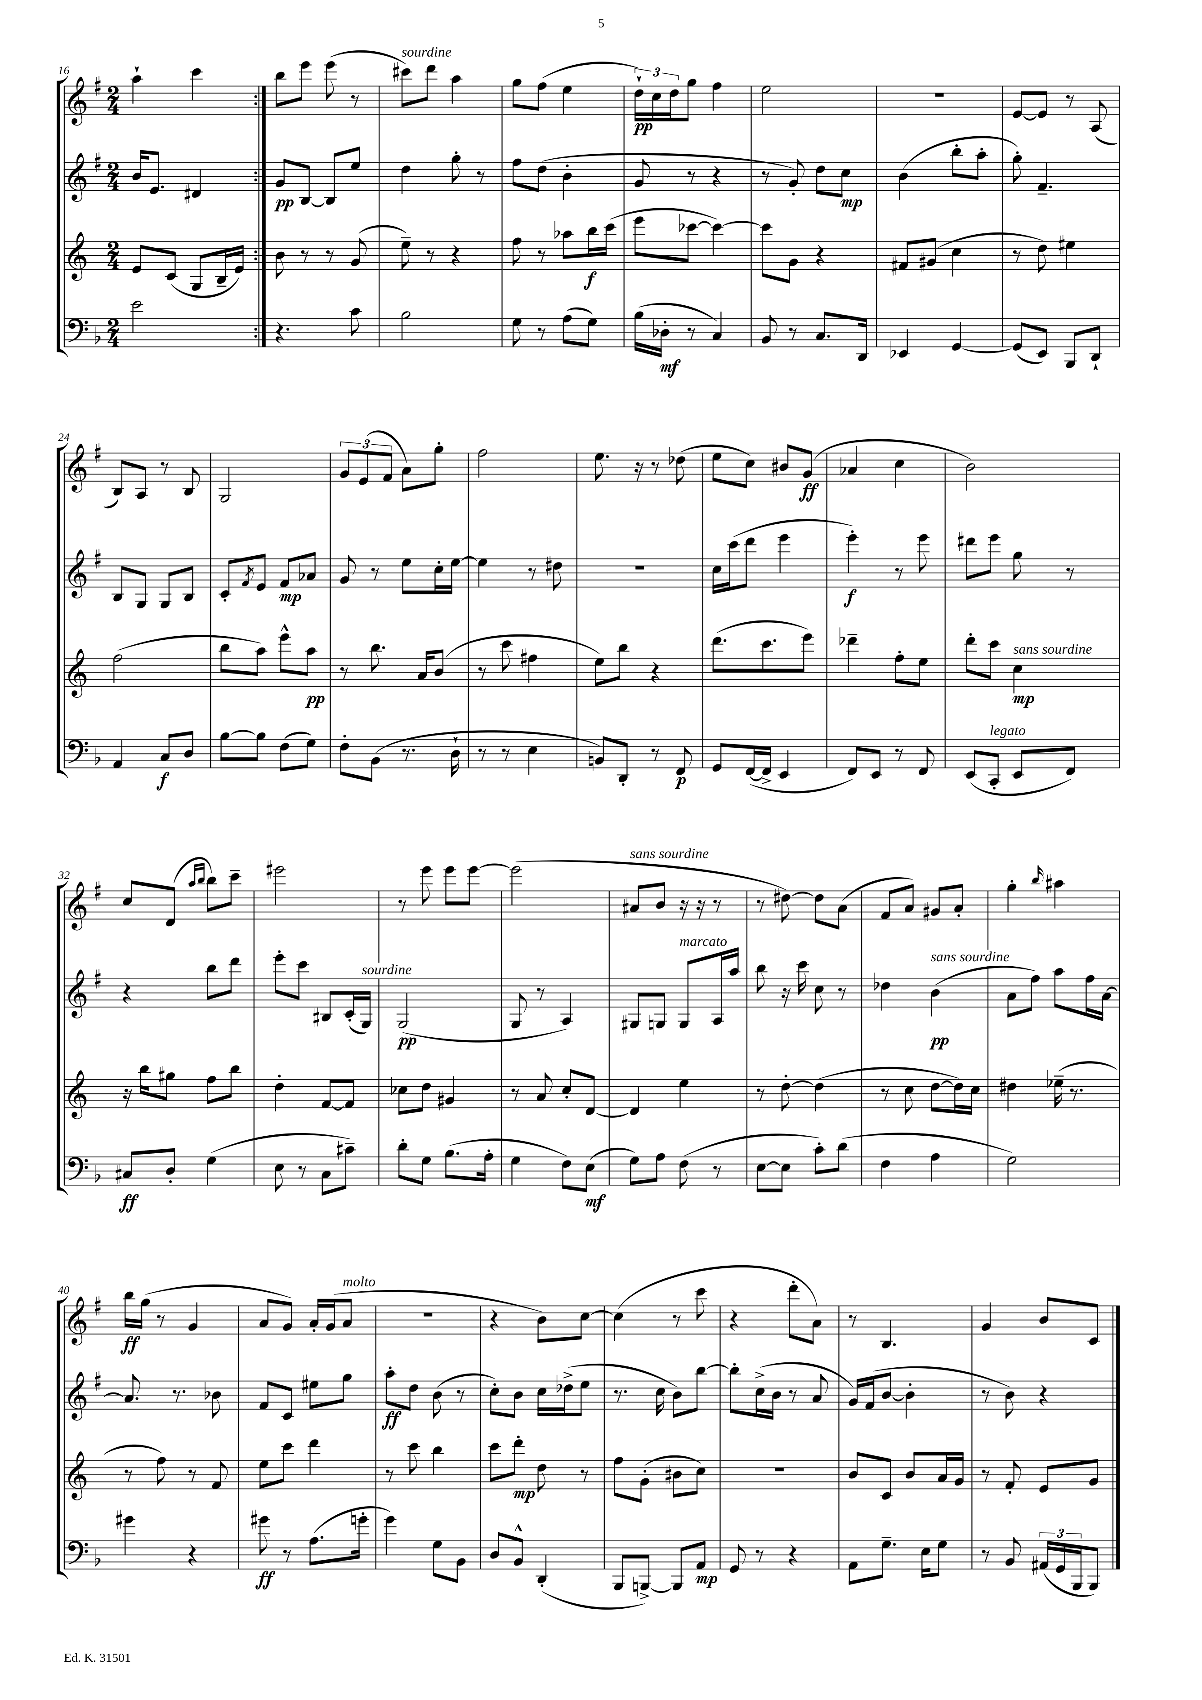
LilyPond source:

<<
\new StaffGroup <<
\new Staff = "s0" {
    \clef treble \key g \major \numericTimeSignature \time 2/4
    \repeat volta 2 { a''4-! c'''4 | }
    b''8 e'''8 e'''8( r8 |
    cis'''8^\markup { \italic "sourdine" }) d'''8 a''4 |
    g''8 fis''8( e''4 |
    \tuplet 3/2 { d''16-!\pp) c''16 d''16 } g''8 fis''4 |
    e''2 |
    R2 |
    e'8~ e'8 r8 a8( |
    b8) a8 r8 b8 |
    g2 |
    \tuplet 3/2 { g'8 e'8( fis'8 } a'8) g''8-. |
    fis''2 |
    e''8. r16 r8 des''8( |
    e''8 c''8) bis'8 g'8\ff( |
    aes'4 c''4 |
    b'2) |
    c''8 d'8( \grace { a''16 b''16 } b''8) c'''8-- |
    eis'''2 |
    r8 e'''8 e'''8 e'''8~ |
    e'''2( |
    ais'8^\markup { \italic "sans sourdine" } b'8 r16 r16 r8 |
    r8 dis''8~) dis''8 a'8( |
    fis'8 a'8) gis'8 a'8-. |
    g''4-. \grace { b''16 } ais''4 |
    b''16\ff g''16( r8 g'4 |
    a'8 g'8) a'16-. g'16( a'8^\markup { \italic "molto" } |
    r2 |
    r4 b'8) c''8~ |
    c''4( r8 c'''8 |
    r4 d'''8-. a'8) |
    r8 b4. |
    g'4 b'8 c'8 \bar "|." |
}
\new Staff = "s1" {
    \clef treble \key g \major \numericTimeSignature \time 2/4
    \repeat volta 2 { b'16 e'8. dis'4 | }
    g'8\pp b8~ b8 e''8 |
    d''4 g''8-. r8 |
    fis''8 d''8( b'4-. |
    g'8 r8 r4 |
    r8 g'8-.) d''8 c''8\mp |
    b'4( b''8-. a''8-. |
    g''8-.) fis'4.-- |
    b8 g8 g8 b8 |
    c'8-. \acciaccatura { fis'8 } e'8 fis'8\mp aes'8 |
    g'8 r8 e''8 c''16-. e''16~ |
    e''4 r8 dis''8 |
    R2 |
    c''16 c'''16( d'''8 e'''4 |
    e'''4-.\f) r8 e'''8 |
    dis'''8 e'''8 g''8 r8 |
    r4 b''8 d'''8 |
    e'''8-. c'''8 bis8 c'16-.( g16^\markup { \italic "sourdine" }) |
    g2\pp( |
    g8 r8 a4) |
    gis8 g8 g8^\markup { \italic "marcato" } a16 a''16 |
    b''8 r16 c'''16 c''8 r8 |
    des''4 b'4\pp^\markup { \italic "sans sourdine" }( |
    a'8 fis''8) a''8 fis''16 a'16~ |
    a'8. r8. bes'8 |
    fis'8 c'8 eis''8 g''8 |
    a''8-.\ff d''8 b'8( r8 |
    c''8-.) b'8 c''16 des''16->( e''8 |
    r8. c''16 b'8) b''8~ |
    b''8-. c''16->( b'16 r8 a'8 |
    g'16) fis'16( b'8~ b'4-. |
    r8 b'8) r4 \bar "|." |
}
\new Staff = "s2" {
    \clef treble \key c \major \numericTimeSignature \time 2/4
    \repeat volta 2 { e'8 c'8( g8 b16-- e'16) | }
    b'8 r8 r8 g'8( |
    e''8--) r8 r4 |
    f''8 r8 aes''8 b''16\f c'''16( |
    e'''8 ces'''8~ ces'''4~) |
    ces'''8 g'8 r4 |
    fis'8 gis'8( c''4 |
    r8 d''8) eis''4 |
    f''2( |
    b''8 a''8) e'''8-^ a''8\pp |
    r8 b''8. a'16 b'8( |
    r8 c'''8 fis''4 |
    e''8) b''8 r4 |
    d'''8.( c'''8. e'''8) |
    des'''4-- f''8-. e''8 |
    d'''8-. c'''8 c''4\mp^\markup { \italic "sans sourdine" } |
    r16 b''16 gis''8 f''8 b''8 |
    d''4-. f'8~ f'8 |
    ces''8 d''8 gis'4 |
    r8 a'8 c''8-. d'8~ |
    d'4 e''4 |
    r8 d''8~-. d''4( |
    r8 c''8 d''8~ d''16) c''16 |
    dis''4 ees''16--( r8. |
    r8 f''8) r8 f'8 |
    e''8 c'''8 d'''4 |
    r8 c'''8 b''4 |
    c'''8 d'''8-.\mp d''8 r8 |
    f''8 g'8-.( bis'8 c''8) |
    R2 |
    b'8 c'8 b'8 a'16 g'16 |
    r8 f'8-. e'8 g'8 \bar "|." |
}
\new Staff = "s3" {
    \clef bass \key f \major \numericTimeSignature \time 2/4
    \repeat volta 2 { e'2 | }
    r4. c'8 |
    bes2 |
    g8 r8 a8( g8) |
    bes16( des16-.\mf r8 c4) |
    bes,8 r8 c8. d,16 |
    ees,4 g,4~ |
    g,8( e,8) bes,,8 d,8-! |
    a,4 c8\f d8 |
    bes8~ bes8 f8( g8) |
    f8-. bes,8( r8. d16-! |
    r8 r8 e4 |
    b,8) d,8-. r8 f,8\p |
    g,8 f,16~( f,16-> e,4 |
    f,8) e,8 r8 f,8 |
    e,8( c,8-.^\markup { \italic "legato" } e,8 f,8) |
    cis8\ff d8-. g4( |
    e8 r8 c8 cis'8--) |
    d'8-. g8 bes8.( a16-. |
    g4 f8) e8\mf( |
    g8) a8 f8( r8 |
    e8~ e8 c'8-.) d'8( |
    f4 a4 |
    g2) |
    gis'4 r4 |
    gis'8\ff r8 a8.( g'16-. |
    g'4) g8 bes,8 |
    d8 bes,8-^ d,4-.( |
    bes,,8 b,,8~->) b,,8 a,8\mp |
    g,8 r8 r4 |
    a,8 g8.-- e16 g8 |
    r8 bes,8 \tuplet 3/2 { ais,16( g,16 bes,,16 } bes,,8) \bar "|." |
}
>>
>>
\layout { \context { \Score currentBarNumber = #16 } }
